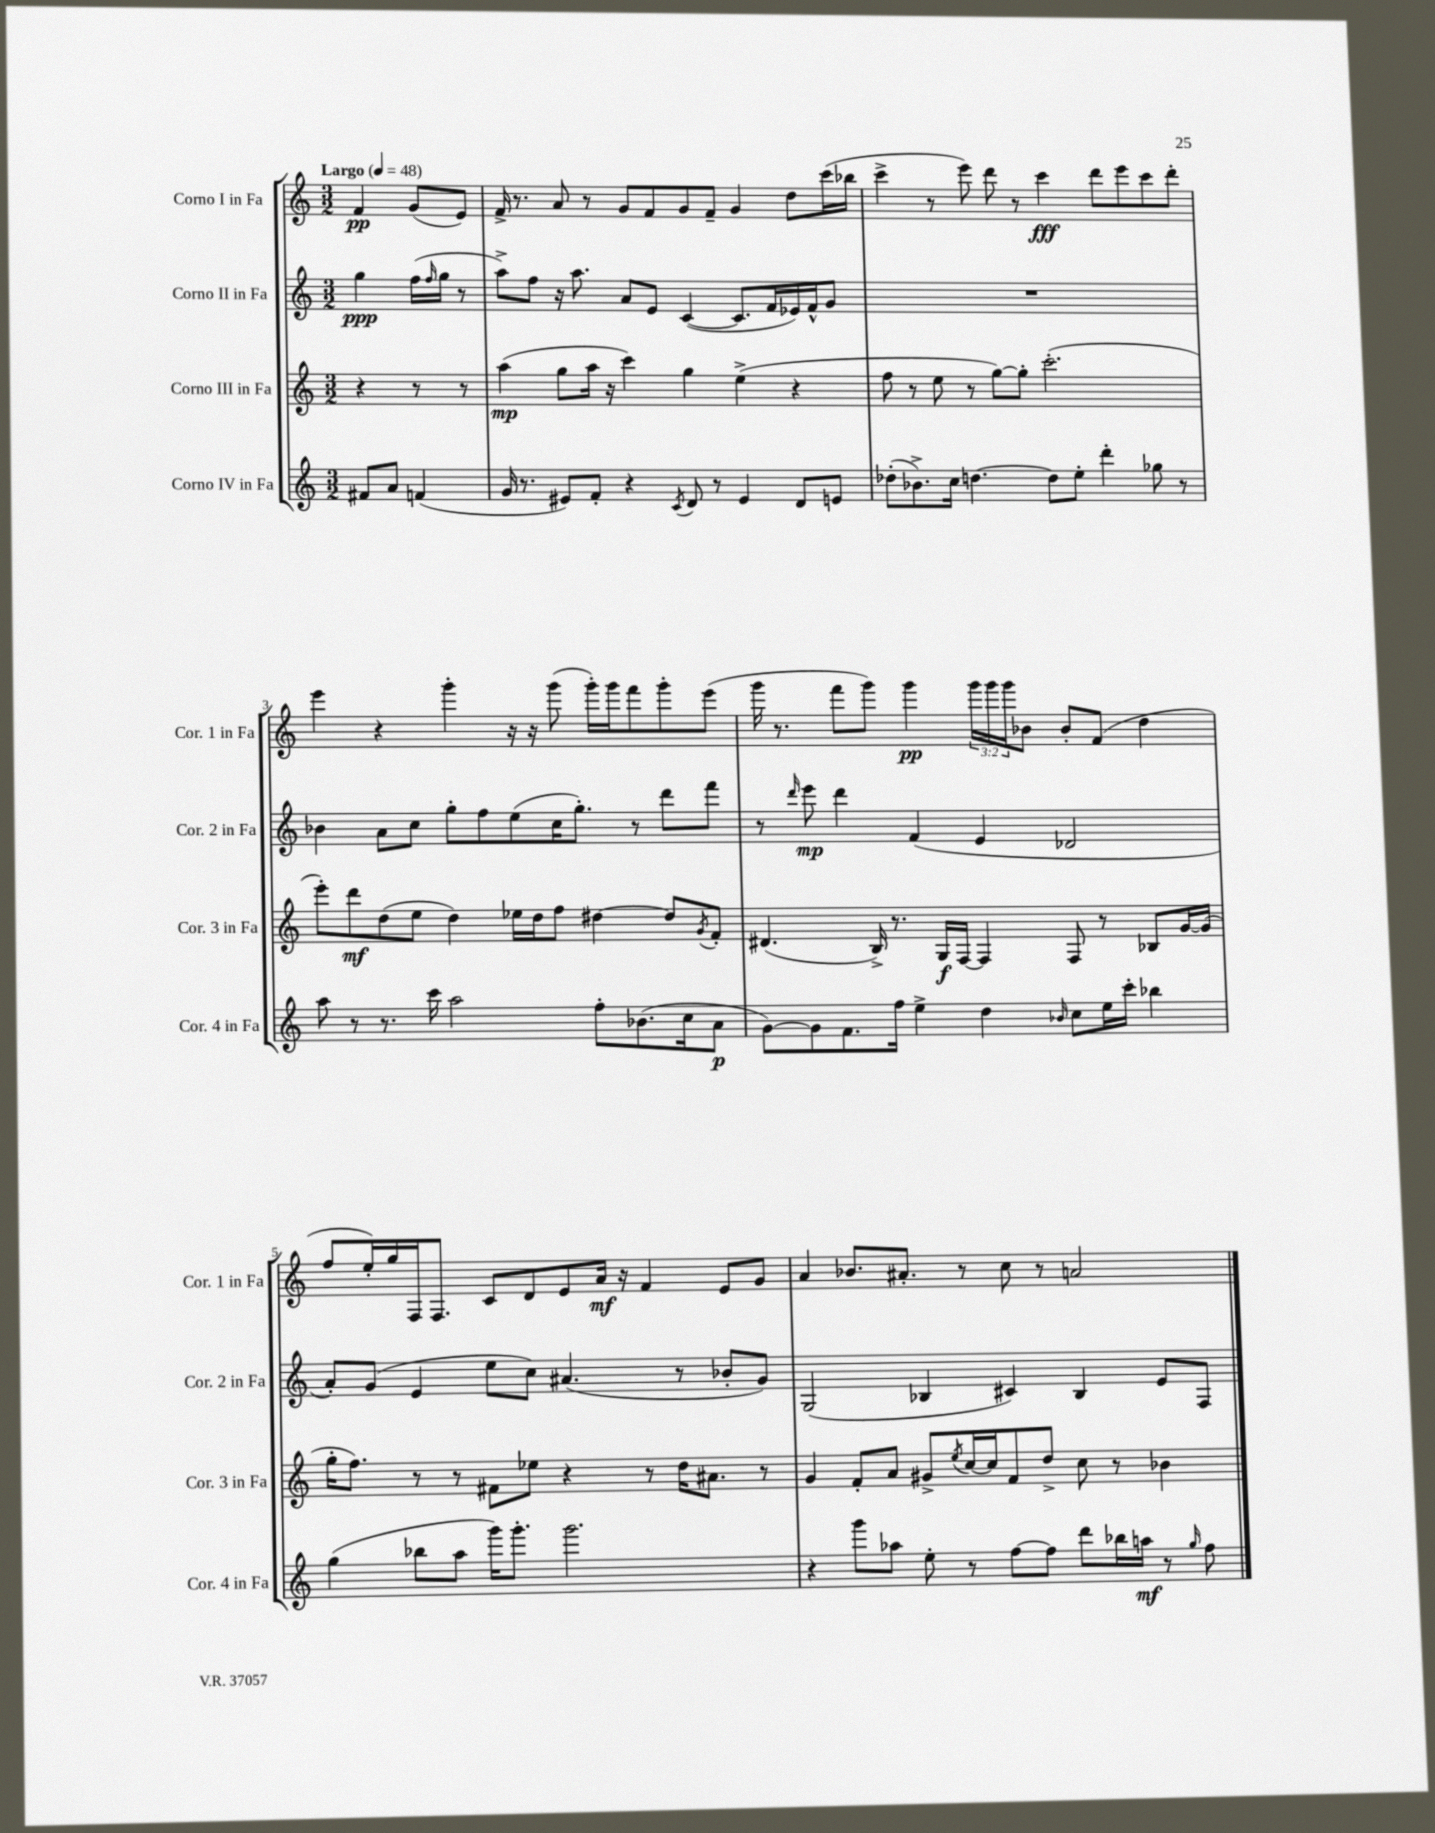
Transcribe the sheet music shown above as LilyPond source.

<<
\new StaffGroup <<
\new Staff = "s0" \with { instrumentName = "Corno I in Fa" shortInstrumentName = "Cor. 1 in Fa" } {
    \clef treble \key c \major \numericTimeSignature \time 3/2 \override Staff.TupletNumber.text = #tuplet-number::calc-fraction-text \partial 2 \tempo "Largo" 4 = 48
    f'4\pp g'8( e'8) |
    f'16-> r8. a'8 r8 g'8 f'8 g'8 f'8-- g'4 d''8 c'''16( bes''16 |
    c'''4-> r8 e'''8) d'''8 r8 c'''4\fff d'''8 e'''8 c'''8 d'''8-. |
    e'''4 r4 g'''4-. r16 r16 g'''8( g'''16-.) g'''16 f'''8 g'''8-. e'''8( |
    g'''16 r8. f'''8 g'''8) g'''4\pp \tuplet 3/2 { g'''16 g'''16 g'''16 } bes'8 bes'8-. f'8( d''4 |
    f''8 e''16-.) g''16 f16 f8. c'8 d'8 e'8 a'16\mf r16 f'4 e'8 g'8 |
    a'4 bes'8. ais'8.-. r8 c''8 r8 a'2 \bar "|." |
}
\new Staff = "s1" \with { instrumentName = "Corno II in Fa" shortInstrumentName = "Cor. 2 in Fa" } {
    \clef treble \key c \major \numericTimeSignature \time 3/2 \partial 2
    g''4\ppp f''16( \grace { f''16 } g''16 r8 |
    a''8->) f''8 r16 a''8. a'8 e'8 c'4~( c'8. f'16 ees'16) f'16-^ g'8 |
    R1. |
    bes'4 a'8 c''8 g''8-. f''8 e''8( c''16 g''8.-.) r8 d'''8 f'''8 |
    r8 \grace { d'''16 } e'''8\mp d'''4 f'4( e'4 des'2 |
    a'8-.) g'8( e'4 e''8 c''8) ais'4.( r8 bes'8-. g'8) |
    g2( bes4 cis'4) bes4 e'8 f8 \bar "|." |
}
\new Staff = "s2" \with { instrumentName = "Corno III in Fa" shortInstrumentName = "Cor. 3 in Fa" } {
    \clef treble \key c \major \numericTimeSignature \time 3/2 \partial 2
    r4 r8 r8 |
    a''4\mp( g''8 a''16 r16 c'''4) g''4 e''4->( r4 |
    f''8 r8 e''8 r8 g''8~) g''8-. c'''2.-.( |
    e'''8-.) d'''8\mf d''8( e''8 d''4) ees''16 d''16 f''8 dis''4~ dis''8 \acciaccatura { g'8 } f'8-. |
    dis'4.( b16->) r8. g16\f f16~ f4 f8 r8 bes8 g'16~ g'16( |
    g''16-. f''8.) r8 r8 fis'8 ees''8 r4 r8 d''16 ais'8. r8 |
    g'4 f'8-. a'8 gis'8-> \acciaccatura { e''8 } c''16~ c''16 f'8 d''8-> c''8 r8 bes'4 \bar "|." |
}
\new Staff = "s3" \with { instrumentName = "Corno IV in Fa" shortInstrumentName = "Cor. 4 in Fa" } {
    \clef treble \key c \major \numericTimeSignature \time 3/2 \partial 2
    fis'8 a'8 f'4( |
    g'16 r8. eis'8) f'8-. r4 \acciaccatura { c'8 } d'8 r8 eis'4 d'8 e'8 |
    des''8-.( bes'8.->) c''16 d''4.~ d''8 e''8-. d'''4-. ges''8 r8 |
    a''8 r8 r8. c'''16 a''2 f''8-. bes'8.( c''16 a'8\p |
    g'8~) g'8 f'8. f''16 e''4-> d''4 \grace { bes'16 } c''8 e''16 c'''16-. bes''4 |
    g''4( bes''8 a''8 g'''16) g'''8.-. g'''2. |
    r4 g'''8 aes''8 e''8-. r8 f''8~ f''8 d'''8 bes''16 a''16\mf r8 \grace { g''16 } f''8 \bar "|." |
}
>>
>>
